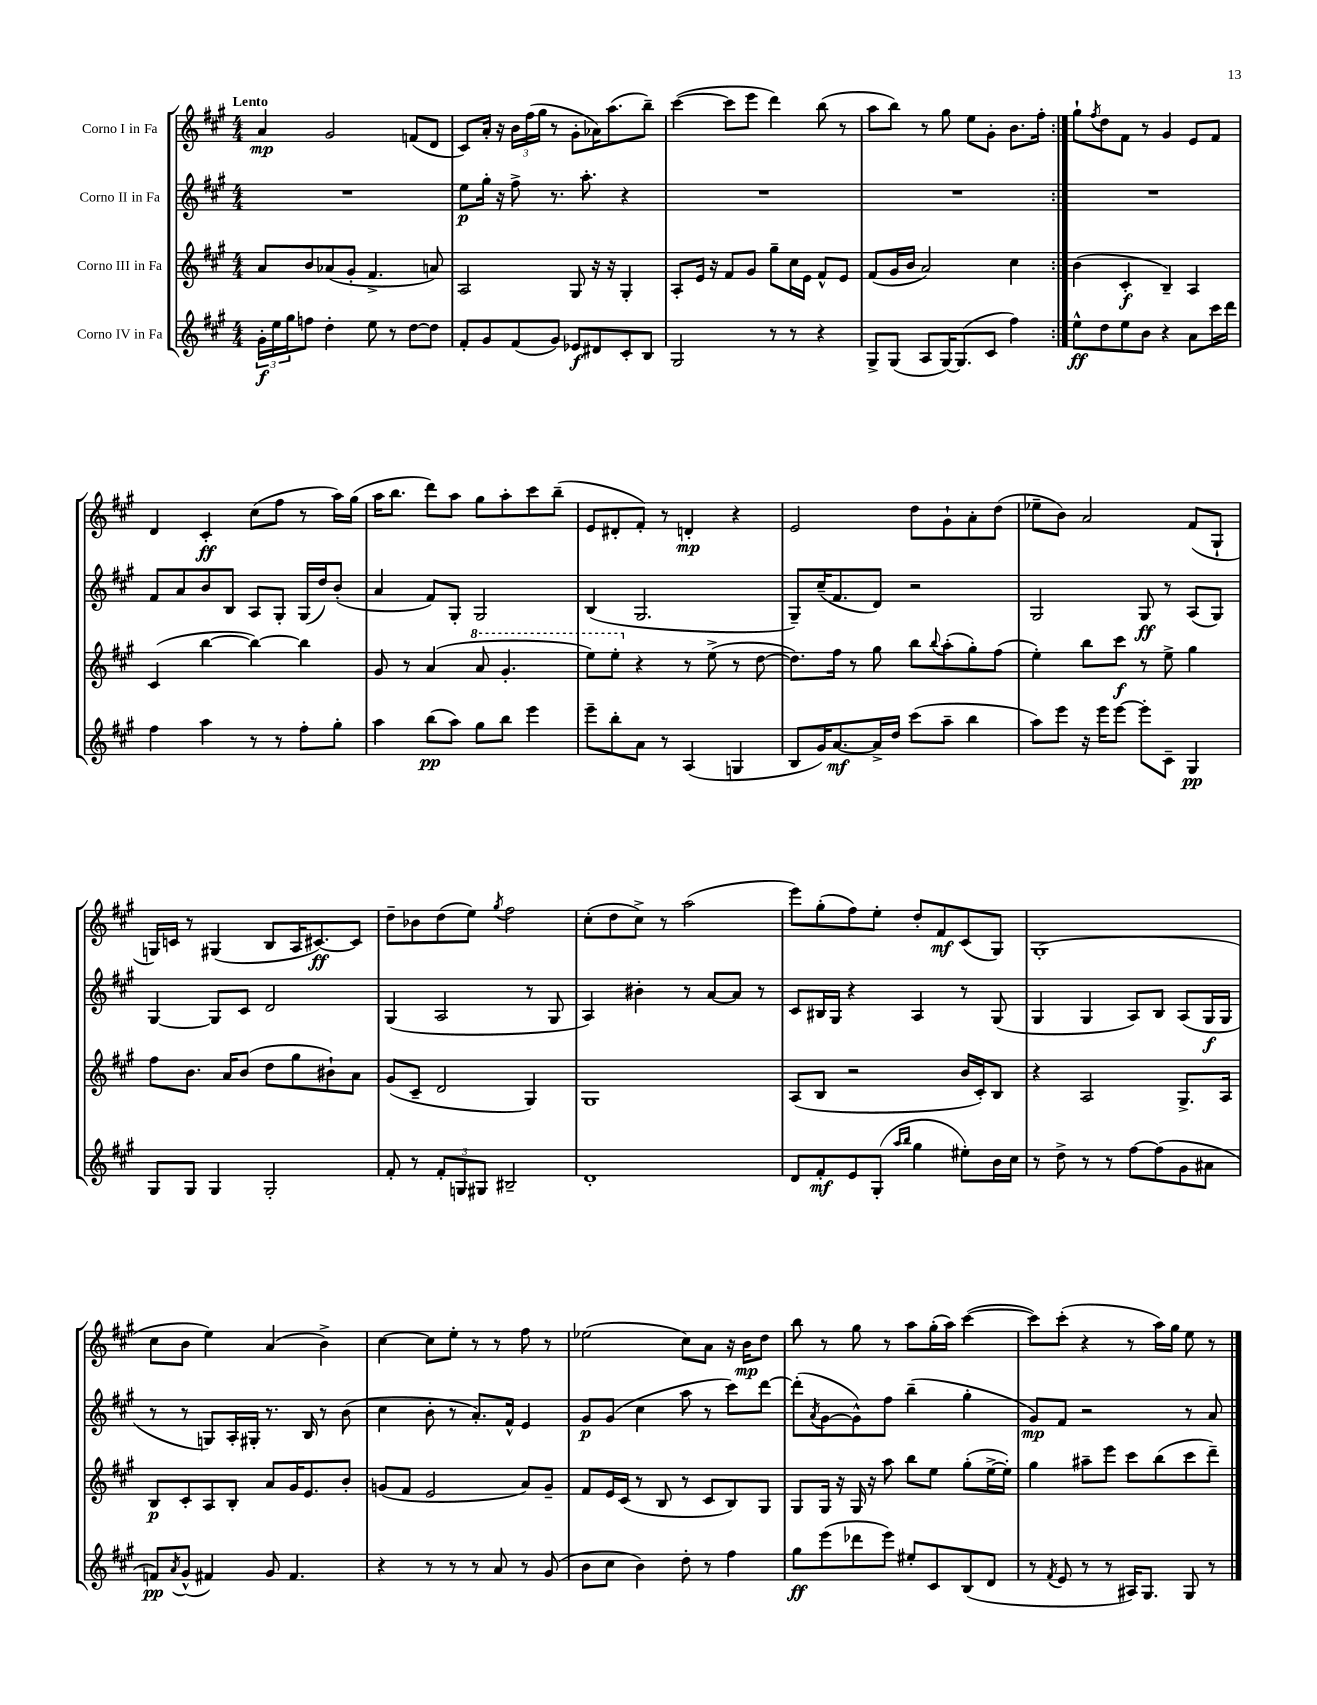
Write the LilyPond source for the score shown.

<<
\new StaffGroup <<
\new Staff = "s0" \with { instrumentName = "Corno I in Fa" } {
    \clef treble \key a \major \numericTimeSignature \time 4/4 \tempo "Lento"
    \repeat volta 2 { a'4\mp gis'2 f'8( d'8 |
    cis'8) a'16-. r16 \tuplet 3/2 { b'16 fis''16( gis''16 } r8 gis'8-. aes'16) a''8.( b''8--) |
    cis'''4~( cis'''8 e'''8 d'''4) b''8( r8 |
    a''8 b''8) r8 gis''8 e''8 gis'8-. b'8. fis''16-. | }
    gis''8-! \acciaccatura { fis''8 } d''8 fis'8 r8 gis'4 e'8 fis'8 |
    d'4 cis'4-.\ff cis''8( fis''8 r8 a''16) gis''16( |
    a''16 b''8. d'''8) a''8 gis''8 a''8-. cis'''8 b''8--( |
    e'8 dis'8-. fis'8-.) r8 d'4-.\mp r4 |
    e'2 d''8 gis'8-! a'8-. d''8( |
    ees''8-- b'8) a'2 fis'8( gis8-! |
    g16) c'16 r8 gis4( b8 a16 cis'8.~\ff) cis'8 |
    d''8-- bes'8 d''8( e''8) \acciaccatura { gis''8 } fis''2 |
    cis''8-.( d''8 cis''8->) r8 a''2( |
    e'''8) gis''8-.( fis''8) e''8-. d''8-. fis'8\mf cis'8( gis8) |
    gis1-.( |
    cis''8 b'8 e''4) a'4( b'4->) |
    cis''4~ cis''8 e''8-. r8 r8 fis''8 r8 |
    ees''2( cis''8) a'8 r16 b'16\mp d''8 |
    b''8 r8 gis''8 r8 a''8 gis''16-.( a''16) cis'''4~( |
    cis'''8) cis'''8-.( r4 r8 a''16) gis''16 e''8 r8 \bar "|." |
}
\new Staff = "s1" \with { instrumentName = "Corno II in Fa" } {
    \clef treble \key a \major \numericTimeSignature \time 4/4
    \repeat volta 2 { R1 |
    e''8\p gis''16-. r16 fis''8-> r8. a''8.-. r4 |
    R1 |
    R1 | }
    R1 |
    fis'8 a'8 b'8 b8 a8 gis8-. gis16( d''16) b'8-.( |
    a'4 fis'8) gis8-. gis2 |
    b4( gis2. |
    gis8--) cis''16--( fis'8. d'8) r2 |
    gis2 gis8\ff r8 a8( gis8) |
    gis4~ gis8 cis'8 d'2 |
    gis4( a2 r8 gis8 |
    a4) bis'4-. r8 a'8~ a'8 r8 |
    cis'8 bis16 gis16 r4 a4 r8 gis8( |
    gis4 gis4 a8) b8 a8( gis16\f gis16 |
    r8 r8 g8) a16-. gis16-. r8. b16 r8 b'8( |
    cis''4 b'8-. r8 a'8.-.) fis'16-^ e'4 |
    gis'8\p gis'8( cis''4 a''8 r8 cis'''8) d'''8~ |
    d'''8-.( \acciaccatura { a'8 } gis'8~ gis'8-^) fis''8 b''4--( gis''4-. |
    gis'8\mp) fis'8 r2 r8 a'8 \bar "|." |
}
\new Staff = "s2" \with { instrumentName = "Corno III in Fa" } {
    \clef treble \key a \major \numericTimeSignature \time 4/4
    \repeat volta 2 { a'8 b'8 aes'8( gis'8-. fis'4.-> a'8) |
    a2 gis8 r16 r16 gis4-. |
    a8-. e'16 r16 fis'8 gis'8 gis''8-- cis''16 e'16 fis'8-^ e'8 |
    fis'8( gis'16 b'16 a'2) cis''4 | }
    b'4( cis'4-.\f b4--) a4 |
    cis'4( b''4~ b''4~) b''4 |
    gis'8 r8 a'4( \ottava #1 a''8 gis''4.-. |
    e'''8) e'''8-. \ottava #0 r4 r8 e''8->( r8 d''8~ |
    d''8.) fis''16 r8 gis''8 b''8 \appoggiatura { b''8 } a''8-.( gis''8-.) fis''8( |
    e''4-.) b''8 cis'''8\f r8 e''8-> gis''4 |
    fis''8 b'8. a'16 b'8( d''8 gis''8 bis'8-!) a'8 |
    gis'8( cis'8-- d'2 gis4) |
    gis1 |
    a8( b8 r2 b'16 cis'16-.) b8 |
    r4 a2 gis8.-> a16 |
    b8\p cis'8-. a8 b8-. a'8 gis'16 e'8. b'8-. |
    g'8( fis'8 e'2 a'8) g'8-- |
    fis'8 e'16 cis'16( r8 b8 r8 cis'8 b8) gis8 |
    gis8 gis16 r16 gis16 r16 a''8 b''8 e''8 gis''8-.( e''16~-> e''16-.) |
    gis''4 ais''8-- e'''8 cis'''8 b''8( cis'''8 d'''8--) \bar "|." |
}
\new Staff = "s3" \with { instrumentName = "Corno IV in Fa" } {
    \clef treble \key a \major \numericTimeSignature \time 4/4
    \repeat volta 2 { \tuplet 3/2 { gis'16-.\f e''16 gis''16 } f''8 d''4-. e''8 r8 d''8~ d''8 |
    fis'8-. gis'8 fis'8( gis'8) ees'8\f dis'8 cis'8-. b8 |
    gis2 r8 r8 r4 |
    gis8-> gis8( a8 gis16~) gis8.( cis'8 fis''4) | }
    e''8-^\ff d''8 e''8 b'8 r4 a'8 cis'''16 d'''16 |
    fis''4 a''4 r8 r8 fis''8-. gis''8-. |
    a''4 b''8\pp( a''8) gis''8 b''8 e'''4 |
    e'''8-- b''8-. a'8 r8 a4( g4 |
    b8 gis'16) a'8.~\mf a'16-> d''16 cis'''8( a''8-- b''4 |
    a''8) e'''8 r16 e'''16 e'''8~ e'''8-. cis'8-- gis4\pp |
    gis8 gis8 gis4 gis2-. |
    fis'8-. r8 \tuplet 3/2 { fis'8-. g8 gis8 } bis2-- |
    d'1-. |
    d'8 fis'8-.\mf e'8 gis8-.( \grace { a''16 b''16 } gis''4 eis''8-.) b'16 cis''16 |
    r8 d''8-> r8 r8 fis''8~ fis''8( gis'8 ais'8 |
    f'8\pp) \acciaccatura { a'8 } gis'8-^( fis'4) gis'8 fis'4. |
    r4 r8 r8 r8 a'8 r8 gis'8( |
    b'8 cis''8 b'4) d''8-. r8 fis''4 |
    gis''8\ff e'''8( des'''8 e'''8) eis''8-. cis'8 b8( d'8 |
    r8 \acciaccatura { fis'8 } e'8 r8 r8 ais16) gis8. gis8 r8 \bar "|." |
}
>>
>>
\layout { \context { \Score \remove "Bar_number_engraver" } }
